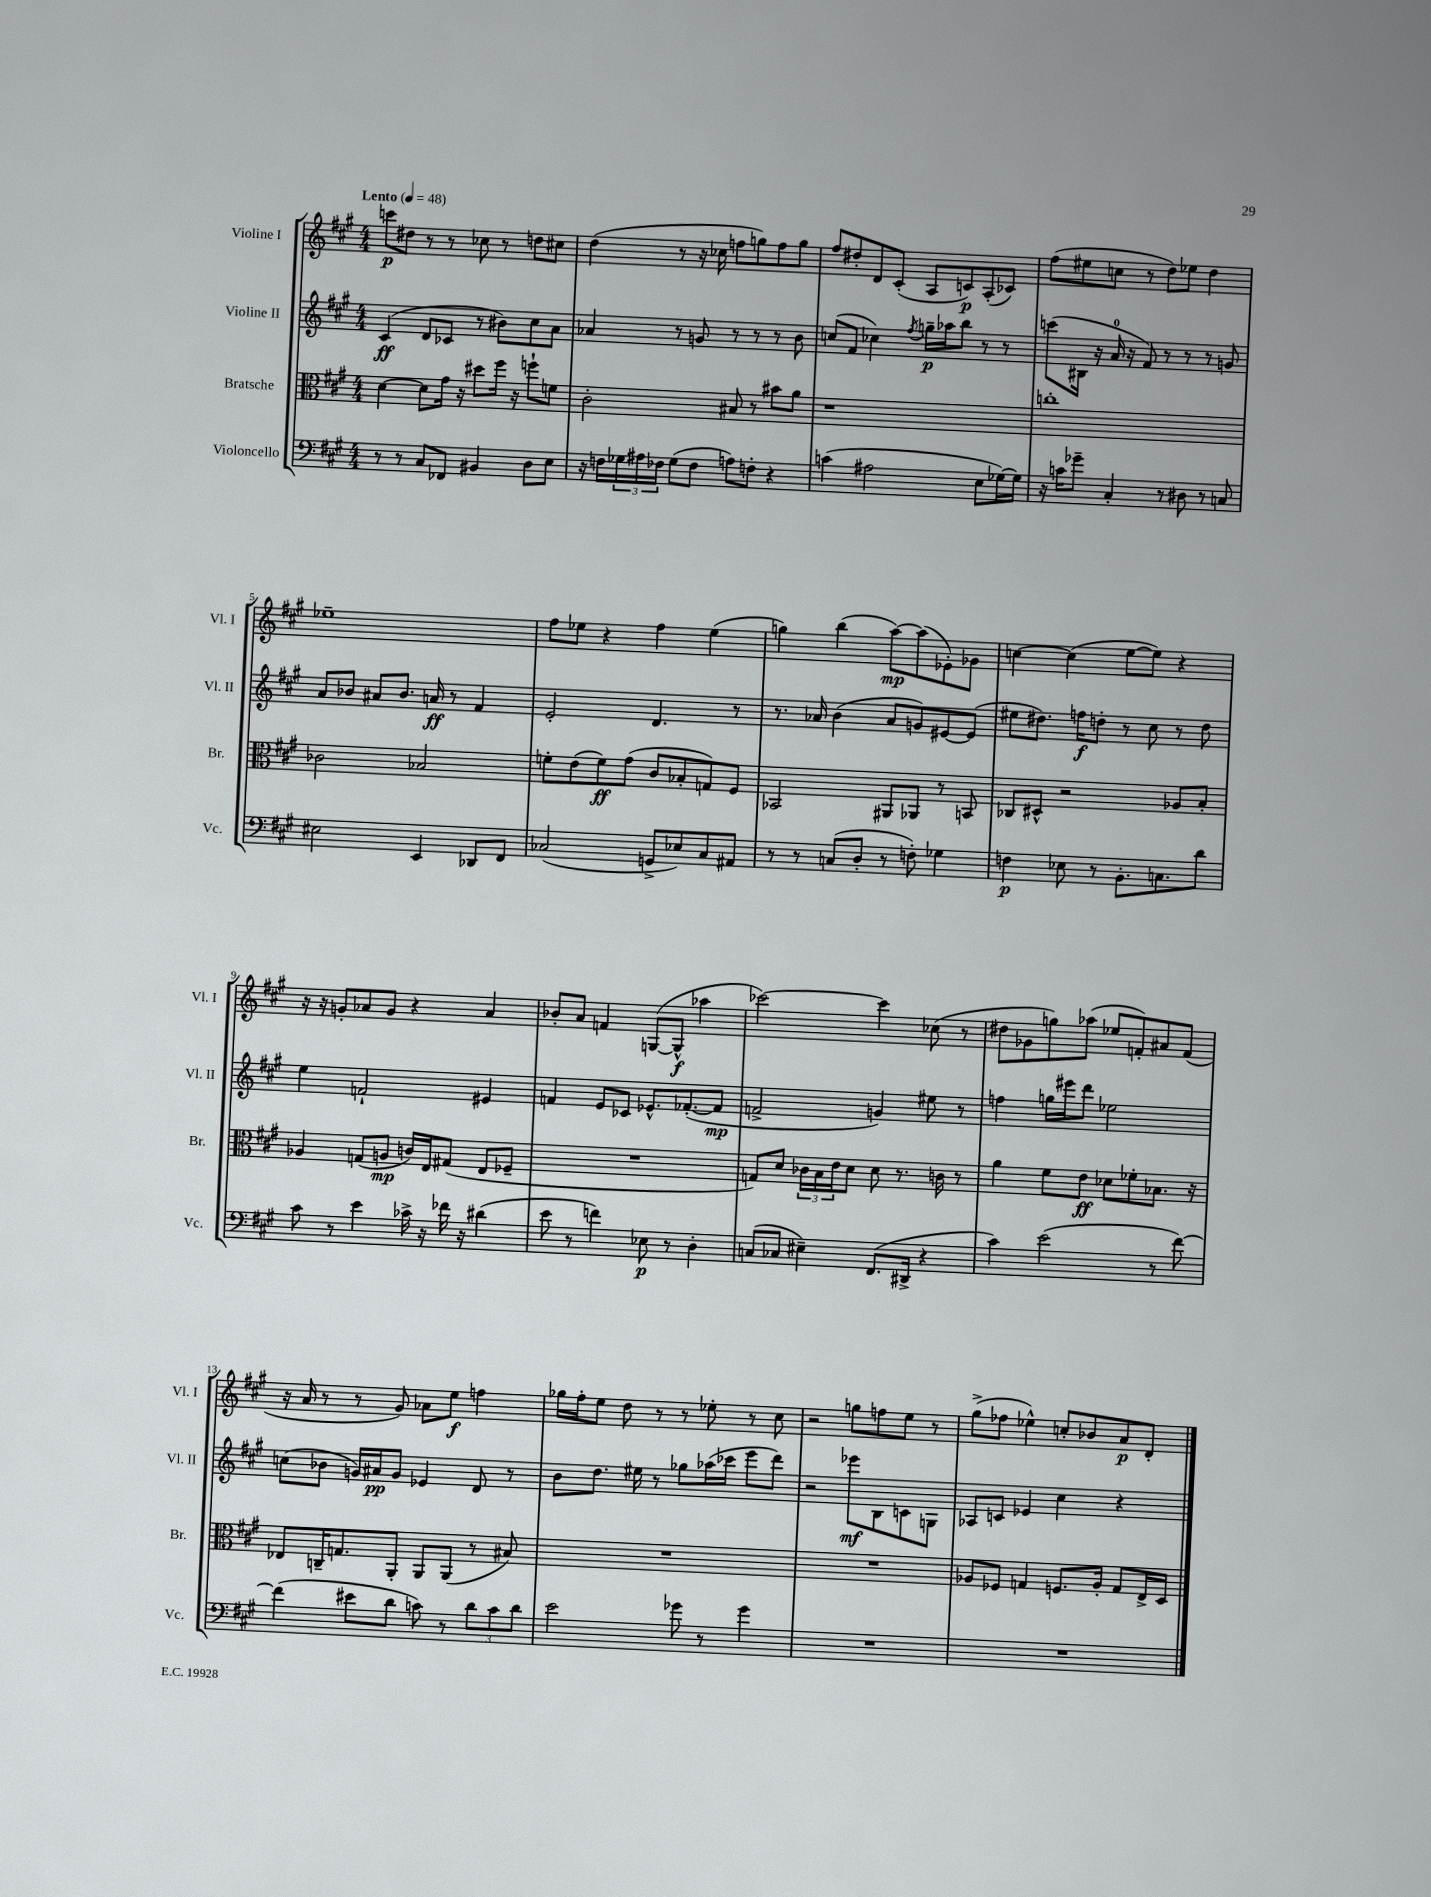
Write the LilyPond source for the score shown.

<<
\new StaffGroup <<
\new Staff = "s0" \with { instrumentName = "Violine I" shortInstrumentName = "Vl. I" } {
    \clef treble \key a \major \numericTimeSignature \time 4/4 \tempo "Lento" 4 = 48
    c'''8\p dis''8 r8 r8 ces''8 r8 d''8 cis''8 |
    d''4( r8 r16 ces''16 f''8 g''8) f''8 g''8 |
    fis''8 dis''8-. d'8 cis'8-.( a8 c'8\p) a8-.( ces'8) |
    fis''8( eis''8 c''8 r8 d''8) ees''8 d''4 |
    ees''1-- |
    fis''8 ees''8 r4 fis''4 ees''4( |
    g''4) b''4( a''8~\mp) a''8( ees'8-.) ges'8 |
    c''4~ c''4( e''8~ e''8) r4 |
    r16 r16 g'8-. aes'8 g'8 r4 aes'4 |
    bes'8-. a'8 f'4 g8~( g8-^\f aes''4 |
    ces'''2~) ces'''4 ces''8( r8 |
    dis''8 ges'8 g''8) aes''8( ees''8 f'8-.) ais'8 f'8( |
    r16 a'16 r8 r8 gis'8) aes'8 e''8\f f''4 |
    ges''16 fis''16-. e''8 d''8 r8 r8 ees''8-. r8 cis''8 |
    r2 g''8 f''8 e''8 r8 |
    gis''8->( fes''8 ees''4-^) c''8-. bes'8 a'8\p d'8-. \bar "|." |
}
\new Staff = "s1" \with { instrumentName = "Violine II" shortInstrumentName = "Vl. II" } {
    \clef treble \key a \major \numericTimeSignature \time 4/4
    cis'4\ff( d'8 ces'8 r8 bis'8) cis''8 a'8 |
    aes'4 r8 g'8 r8 r8 r8 b'8 |
    c''8( fis'8 ces''4) \acciaccatura { fis''8 } g''16--\p aes''16 b''8 r8 r8 |
    c'''8( bis16 r16 a'16-0 r16 fis'8) r8 r8 r8 g'8 |
    a'8 bes'8 ais'8 bes'8. a'16\ff r8 fis'4 |
    e'2-. d'4. r8 |
    r8. aes'16 b'4( aes'8 g'8) eis'8~ eis'8( |
    eis''8 dis''8.) f''16\f d''8-. r8 cis''8 r8 d''8 |
    e''4 f'2-! eis'4 |
    f'4 e'8 ces'8 ees'8.-^ fes'8.~-.( fes'8\mp |
    f'2-> g'4) eis''8 r8 |
    f''4 g''16 eis'''16 d'''8 ees''2 |
    c''8( bes'8 g'16) ais'16\pp g'8 ees'4 d'8 r8 |
    b'8 d''8. eis''16 r8 ges''8 aes''16( ces'''16 e'''8 d'''8) |
    r2 ees'''8\mf b8 c'8 g8 |
    aes8 c'8 ees'4 cis''4 r4 \bar "|." |
}
\new Staff = "s2" \with { instrumentName = "Bratsche" shortInstrumentName = "Br." } {
    \clef alto \key a \major \numericTimeSignature \time 4/4
    d'4~ d'8 gis'16 r16 dis''8 fis''16 r16 f''8-! f'8 |
    cis'2-. bis8 r8 bis'8 a'8 |
    r1 |
    c''1-. |
    ces'2 bes2 |
    f'8-. e'8( f'8\ff) gis'8( cis'8 bes8-. g8) fis8 |
    bes,2 ais,8 aes,8 r8 b,8 |
    ces8 dis8-^ r2 aes8 b8-. |
    aes4 g8( a8\mp c'16) e16 gis8( e8 fes8-- |
    R1 |
    g8) d'8 \tuplet 3/2 { ces'16 b16 e'16 } d'8 d'8 r8. c'16 r8 |
    a'4 fis'8 e'8\ff des'8 fes'8-. bes8. r16 |
    ees8 c16-- g8. a,8-. a,8 a,8( r8 bis8) |
    R1 |
    R1 |
    aes8 fes8 g4 f8. aes16-. g8 e16-> d16 \bar "|." |
}
\new Staff = "s3" \with { instrumentName = "Violoncello" shortInstrumentName = "Vc." } {
    \clef bass \key a \major \numericTimeSignature \time 4/4
    r8 r8 cis8 fes,8 bis,4 d8 e8 |
    r16 f16 \tuplet 3/2 { ges16 ais16 fes16 } ges8( fes8 a8) f8-. r4 |
    c'4( ais2 e8 ges16~) ges16 |
    r16 c'16 ges'8-- cis4-. r8 dis8 r8 c8 |
    eis2 e,4 des,8 fis,8 |
    ces2( g,8-> ees8) ces8 ais,8 |
    r8 r8 c8( d8-. r8 f8-.) ges4 |
    f4\p ees8 r8 b,8.-. c8. d'8 |
    cis'8 r8 e'4 ces'16-> r16 fes'16 r16 dis'4( |
    e'8 r8 f'4) ees8\p r8 d4-. |
    c8( ces8 eis4--) fis,8.( dis,16-> r4 |
    cis'4) e'2( r8 fis'8~) |
    fis'4( eis'8 d'8 c'8) r8 \tuplet 3/2 { d'8 c'8 d'8 } |
    e'2 ges'8 r8 ges'4 |
    R1 |
    R1 \bar "|." |
}
>>
>>
